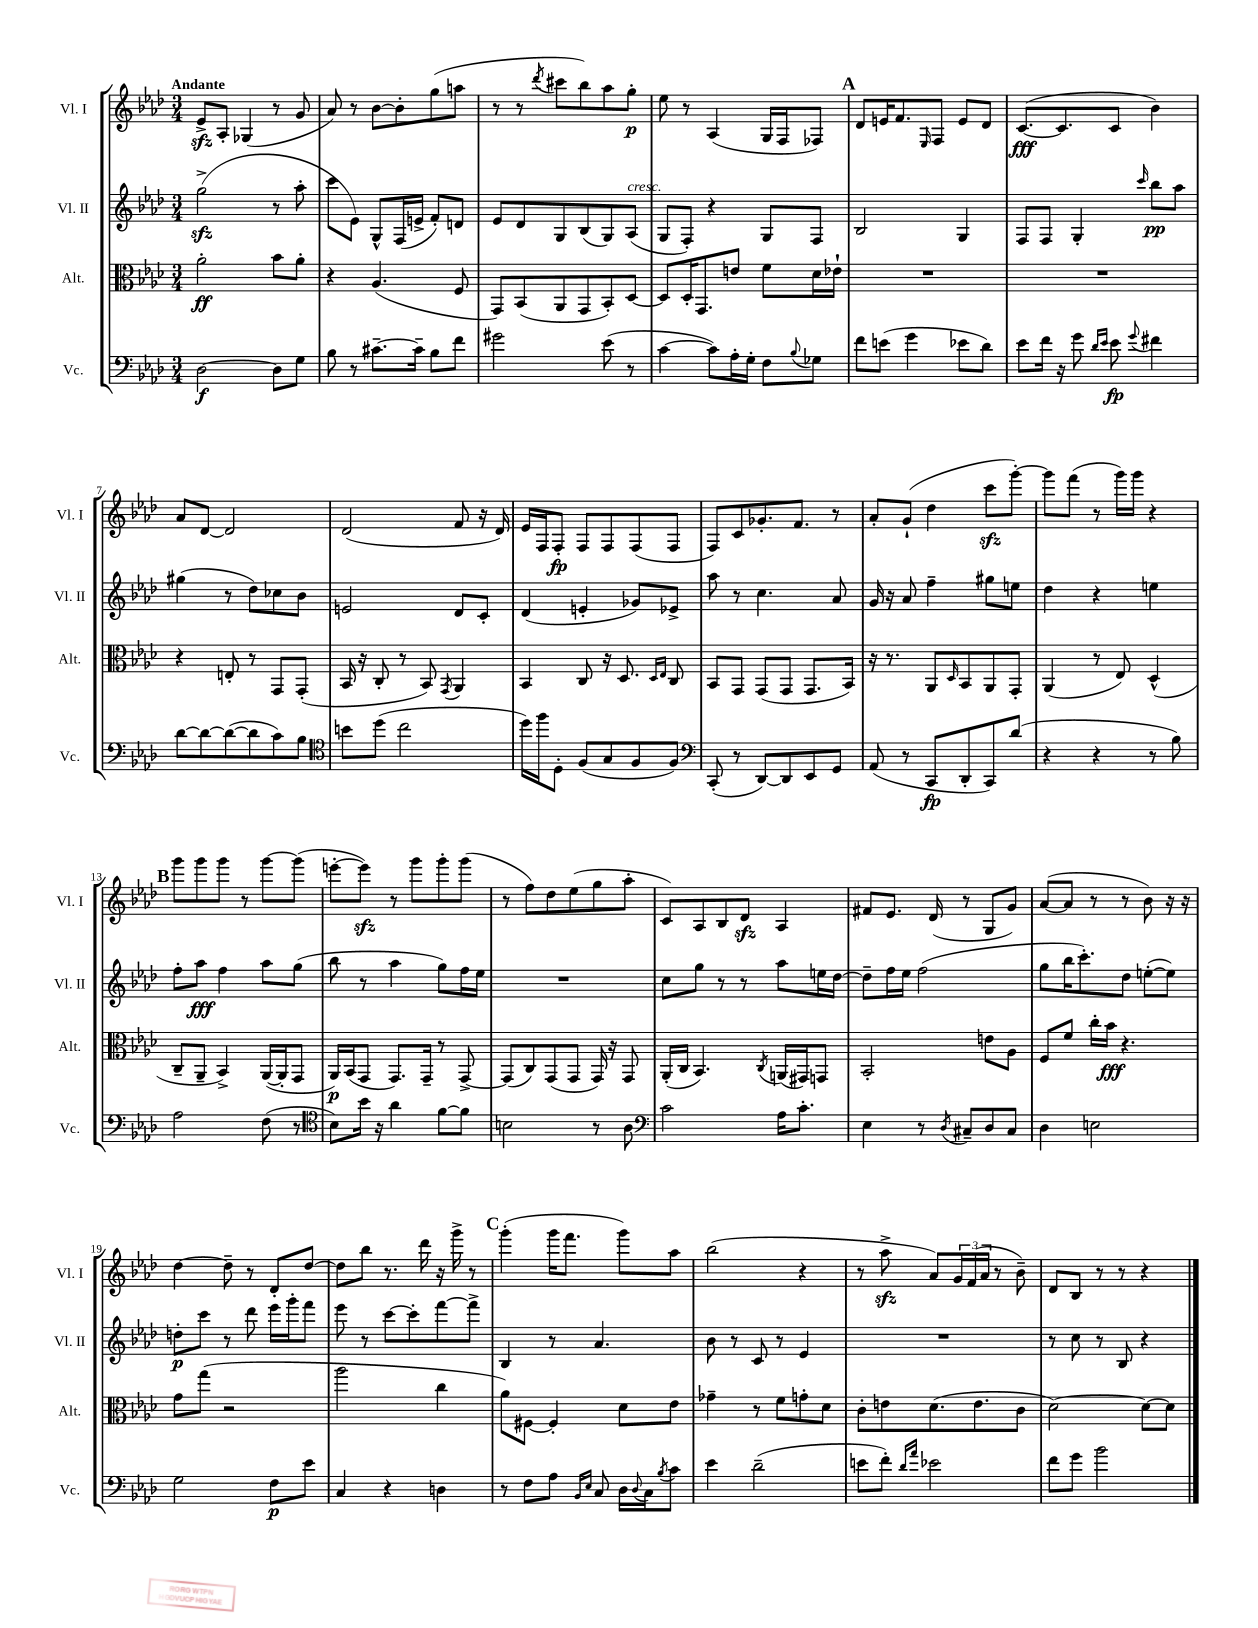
<<
\new StaffGroup <<
\new Staff = "s0" \with { instrumentName = "Vl. I" shortInstrumentName = "Vl. I" } {
    \clef treble \key aes \major \numericTimeSignature \time 3/4 \tempo "Andante"
    ees'8->\sfz aes8-. ges4( r8 g'8 |
    aes'8) r8 bes'8~ bes'8-. g''8( a''8 |
    r8 r8 \acciaccatura { des'''8 } cis'''8 bes''8) aes''8 g''8-.\p |
    ees''8 r8 aes4( g16 f16 fes8) |
    \mark \markup { \bold "A" } des'8 e'16 f'8. \grace { ees16 } f8 e'8 des'8 |
    c'8.~\fff( c'8. c'8 bes'4) |
    aes'8 des'8~ des'2 |
    des'2( f'8 r16 des'16) |
    ees'16 f16 f8-.\fp f8 f8 f8( f8 |
    f8) c'8 ges'8.-. f'8. r8 |
    aes'8-. g'8-!( des''4 c'''8\sfz g'''8~-.) |
    g'''8 f'''8( r8 g'''16) g'''16 r4 |
    \mark \markup { \bold "B" } g'''8 g'''8 g'''8 r8 g'''8~ g'''8( |
    e'''8~-. e'''8\sfz) r8 g'''8 g'''8-. g'''8( |
    r8 f''8) des''8 ees''8( g''8 aes''8-. |
    c'8) aes8 bes8 des'8\sfz aes4 |
    fis'8 ees'8. des'16( r8 g8 g'8) |
    aes'8~( aes'8 r8 r8 bes'8) r16 r16 |
    des''4~ des''8-- r8 des'8-. des''8~ |
    des''8 bes''8 r8. des'''16 r16 g'''16-> r8 |
    \mark \markup { \bold "C" } g'''4-.( g'''16 f'''8. g'''8) aes''8 |
    bes''2( r4 |
    r8 aes''8->\sfz aes'8) \tuplet 3/2 { g'16 f'16( aes'16 } r8 bes'8--) |
    des'8 bes8 r8 r8 r4 \bar "|." |
}
\new Staff = "s1" \with { instrumentName = "Vl. II" shortInstrumentName = "Vl. II" } {
    \clef treble \key aes \major \numericTimeSignature \time 3/4
    g''2->\sfz( r8 aes''8-. |
    c'''8 ees'8) g8-^ f16( e'16-> f'8-.) d'8 |
    ees'8 des'8 g8 bes8( g8) aes8^\markup { \italic "cresc." }( |
    g8 f8-.) r4 g8 f8 |
    \mark \markup { \bold "A" } bes2 g4 |
    f8 f8 g4-. \grace { c'''16 } bes''8\pp aes''8 |
    gis''4( r8 des''8) ces''8 bes'8 |
    e'2 des'8 c'8-. |
    des'4( e'4-. ges'8) ees'8-> |
    aes''8 r8 c''4. aes'8 |
    g'16 r16 aes'8 f''4-- gis''8 e''8 |
    des''4 r4 e''4 |
    \mark \markup { \bold "B" } f''8-. aes''8\fff f''4 aes''8 g''8( |
    bes''8 r8 aes''4 g''8) f''16 ees''16 |
    R2. |
    c''8 g''8 r8 r8 aes''8 e''16 des''16~ |
    des''8-- f''16 ees''16 f''2( |
    g''8 bes''16 c'''8.-.) des''8 e''8~-.( e''8) |
    d''8-.\p c'''8 r8 des'''8 ees'''16 g'''16-. f'''8 |
    ees'''8 r8 c'''8~ c'''8-. f'''8~ f'''8-> |
    \mark \markup { \bold "C" } bes4 r8 aes'4. |
    bes'8 r8 c'8 r8 ees'4 |
    R2. |
    r8 c''8 r8 bes8 r4 \bar "|." |
}
\new Staff = "s2" \with { instrumentName = "Alt." shortInstrumentName = "Alt." } {
    \clef alto \key aes \major \numericTimeSignature \time 3/4
    aes'2-.\ff bes'8 aes'8-. |
    r4 aes4.( f8 |
    g,8) bes,8( aes,8 g,8 bes,8-.) des8~ |
    des8 des16-. g,8. e'8 f'8 des'16 ees'16-! |
    \mark \markup { \bold "A" } R2. |
    R2. |
    r4 e8-. r8 g,8 g,8-.( |
    bes,16 r16 c8-. r8 bes,8) \acciaccatura { g,8 } aes,4 |
    bes,4 c8 r16 des8. \grace { des16 ees16 } c8 |
    bes,8 g,8 g,8( g,8 g,8. bes,16) |
    r16 r8. aes,8 \grace { des16 } bes,8 aes,8 g,8-. |
    aes,4( r8 ees8) des4-^( |
    \mark \markup { \bold "B" } c8-- aes,8-- bes,4->) aes,16~( aes,16-. g,8 |
    aes,16\p) bes,16( g,8 g,8.) g,16-- r8 g,8~-> |
    g,8( c8) g,8( g,8 g,16) r16 g,8 |
    aes,16-.( c16 bes,4.) \acciaccatura { c8 } a,16( gis,16) g,8 |
    bes,2-. e'8 aes8 |
    f8 f'8 c''16-. bes'16\fff r4. |
    g'8 g''8( r2 |
    aes''2 c''4 |
    \mark \markup { \bold "C" } aes'8) fis8~ fis4-. des'8 ees'8 |
    ges'4-- r8 f'8 g'8-. des'8 |
    c'8-. e'8 des'8.( e'8. c'8 |
    des'2~) des'8~ des'8 \bar "|." |
}
\new Staff = "s3" \with { instrumentName = "Vc." shortInstrumentName = "Vc." } {
    \clef bass \key aes \major \numericTimeSignature \time 3/4
    des2~\f des8 g8 |
    bes8 r8 cis'8.~-- cis'16-- bes8 f'8 |
    gis'2 ees'8( r8 |
    c'4~ c'8) aes16-. g16-. f8 \appoggiatura { bes8 } ges8 |
    \mark \markup { \bold "A" } f'8 e'8( g'4 ees'8 des'8) |
    ees'8 f'16 r16 g'8 \grace { des'16 ees'16 } ees'8\fp \appoggiatura { g'8 } fis'4 |
    des'8~ des'8~ des'8~( des'8 c'8) bes8 |
    \clef tenor b'8 des''8( c''2 |
    des''16) f''16 des8-. f8( g8 f8 f8) |
    \clef bass c,8-.( r8 des,8~) des,8 ees,8 g,8 |
    aes,8( r8 c,8\fp des,8-. c,8) des'8( |
    r4 r4 r8 bes8) |
    \mark \markup { \bold "B" } aes2 f8( r8 |
    \clef tenor bes8) bes'16 r16 aes'4 f'8~ f'8 |
    b2 r8 aes8 |
    \clef bass c'2 aes16 c'8.-. |
    ees4 r8 \acciaccatura { des8 } cis8-- des8 cis8 |
    des4 e2 |
    g2 f8\p ees'8 |
    c4 r4 d4 |
    \mark \markup { \bold "C" } r8 f8 aes8 \grace { bes,16 ees16 } c8 des16 \appoggiatura { des8 } c16 \acciaccatura { bes8 } c'8 |
    ees'4 des'2--( |
    e'8 f'8-.) \grace { des'16 aes'16 } ees'2 |
    f'8 g'8 bes'2 \bar "|." |
}
>>
>>
